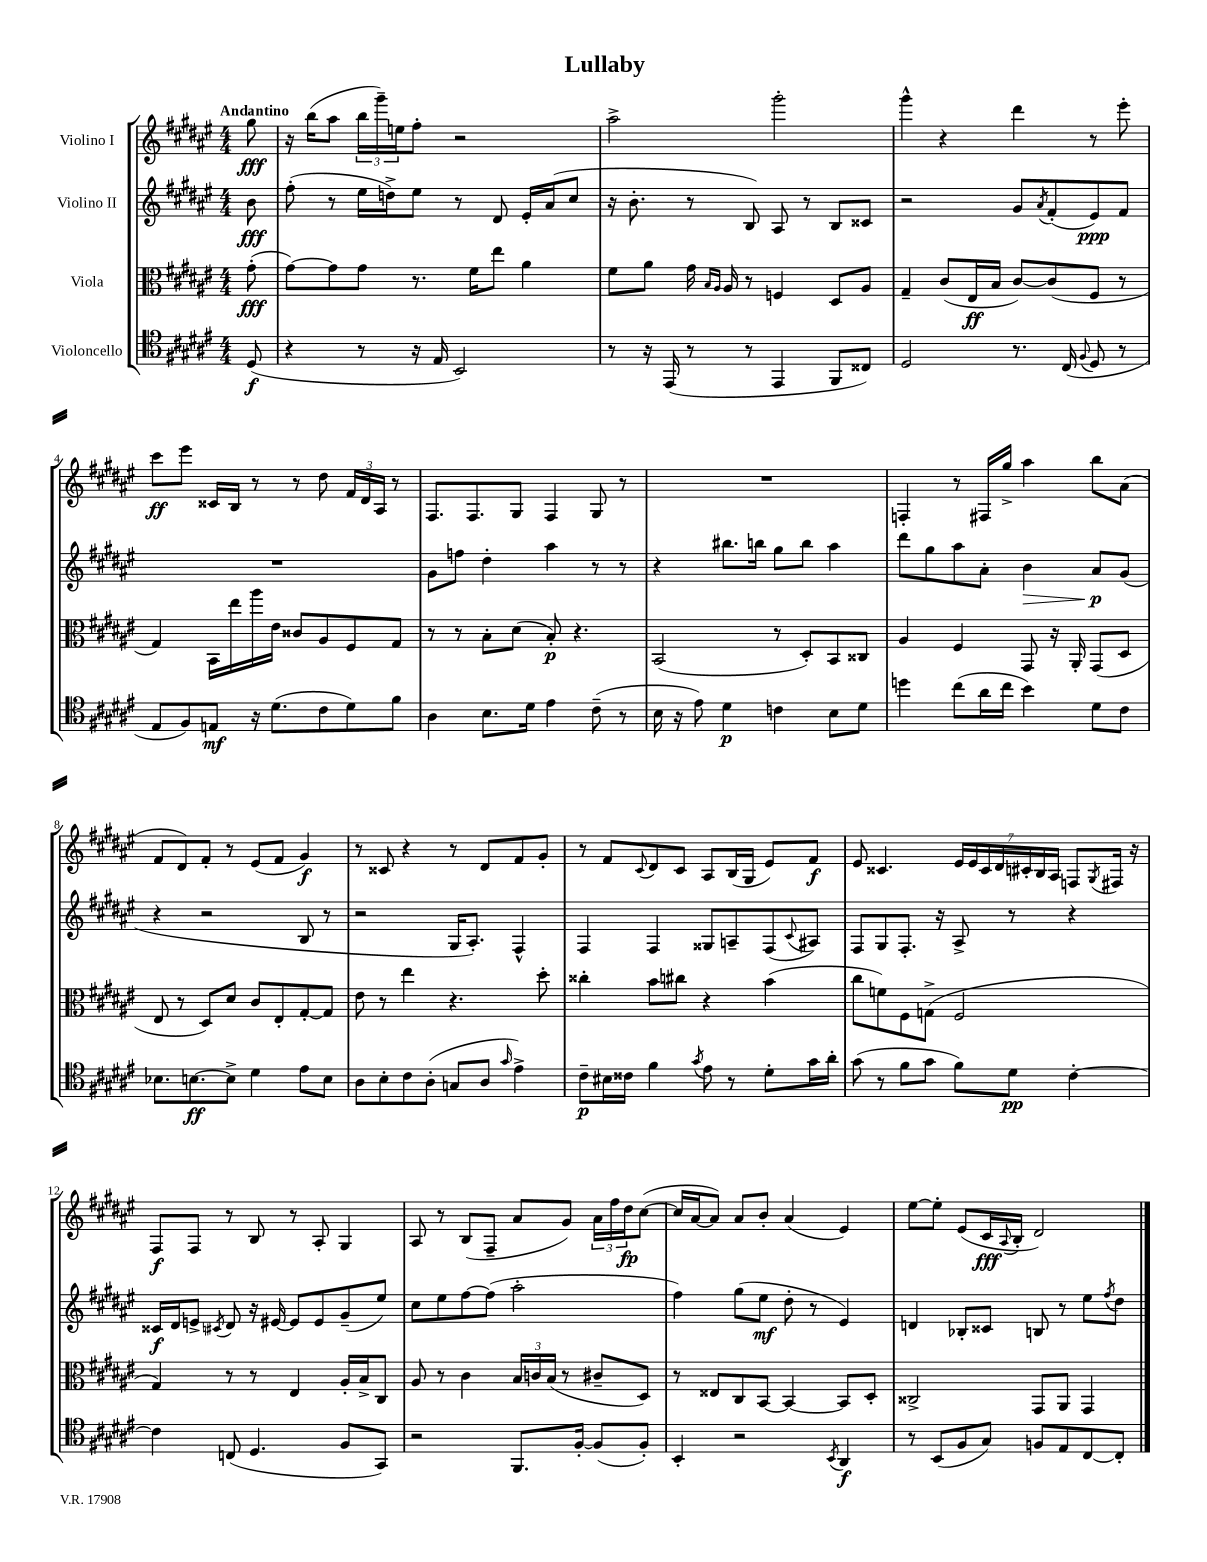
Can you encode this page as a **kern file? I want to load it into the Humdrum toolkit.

**kern	**kern	**kern	**kern
*staff4	*staff3	*staff2	*staff1
*clefC4	*clefC3	*clefG2	*clefG2
*k[f#c#g#d#a#e#]	*k[f#c#g#d#a#e#]	*k[f#c#g#d#a#e#]	*k[f#c#g#d#a#e#]
*M4/4	*M4/4	*M4/4	*M4/4
(8D#	(8g#'	8b	8gg#
=	=	=	=
4r	[8g#)	(8ff#'	16r
.	.	.	(16bb
.	8g#]	8r	8aa#
8r	8g#	16ee#	24bb
.	.	.	24ggg#~)
.	.	16dd^)	.
.	.	.	24ee
16r	8.r	8ee#	8ff#'
16E#	.	.	.
2BB)	.	8r	2r
.	16f#	.	.
.	8ee#	8d#	.
.	4a#	16e#'	.
.	.	(16a#	.
.	.	8cc#	.
=	=	=	=
8r	8f#	16r	2aa#^
.	.	8.b'	.
16r	8a#	.	.
(16EE#	.	.	.
8r	16g#	8r	.
.	16qqB	.	.
.	16qqA#	.	.
.	16A#	.	.
8r	8r	8B)	.
4EE#	4F	8A#	2ggg#'
.	.	8r	.
8FF#	8D#	8B	.
8C##)	8A#	8c##	.
=	=	=	=
2D#	4G#~	2r	4ggg#^^
.	(8c#	.	4r
.	16E#	.	.
.	16B	.	.
8.r	[8c#)	8g#	4ddd#
.	.	8qa#	.
.	(8c#]	(8f#'	.
(16C#	.	.	.
8qqF#	.	.	.
8D#	8F#	8e#)	8r
8r	8r	8f#	8eee#'
=	=	=	=
8E#	4G#)	1r	8ccc#
8F#)	.	.	8eee#
8E	16BB	.	16c##
.	16ee#	.	16B
16r	16aa#	.	8r
(8.d#	16e#	.	.
.	8c##	.	8r
8c#	8A#	.	8dd#
8d#)	8F#	.	24f#
.	.	.	24d#
.	.	.	24A#
8f#	8G#	.	8r
=	=	=	=
4A#	8r	8g#	8.F#
.	8r	8ff	.
.	.	.	8.F#
8.B	8B'	4dd#'	.
.	(8d#	.	8G#
16d#	.	.	.
4e#	8B')	4aa#	4F#
.	4.r	.	.
(8c#~	.	8r	8G#
8r	.	8r	8r
=	=	=	=
16B	(2BB	4r	1r
16r	.	.	.
8e#)	.	.	.
4d#	.	8.bb#	.
.	.	16bb	.
4c	8r	8gg#	.
.	8D#')	8bb	.
8B	8BB	4aa#	.
8d#	8C##	.	.
=	=	=	=
4dd	4A#	8ddd#	4F'
.	.	8gg#	.
(8cc#	4F#	8aa#	8r
16a#	.	8a#'	16F#
16cc#	.	.	16gg#^
4b)	8GG#	4b	4aa#
.	16r	.	.
.	16AA#'	.	.
8d#	(8GG#	8a#	8bb
8c#	8D#	(8g#	(8a#
=	=	=	=
8.B-	8E#	4r	8f#
.	8r	.	8d#)
[8.B	.	.	.
.	8D#)	2r	8f#'
8B^]	8d#	.	8r
4d#	8c#	.	(8e#
.	8E#'	.	8f#
8e#	[8G#'	8B	4g#)
8B	8G#]	8r	.
=	=	=	=
8A#	8e#	2r	8r
8B'	8r	.	8c##
8c#	4ee#	.	4r
(8A#'	.	.	.
8G	4.r	16G#	8r
.	.	8.A#')	.
8A#	.	.	8d#
16qqg#	.	.	.
4e#^)	.	4F#^^	8f#
.	8dd#'	.	8g#'
=	=	=	=
8c#~	4cc##'	4F#	8r
16B#	.	.	8f#
16c##	.	.	.
.	.	.	8qqc#
4f#	8b	4F#	8d#
.	8cc#	.	8c#
8qg#	.	.	.
8e#	4r	8G##	8A#
8r	.	8A~	(16B
.	.	.	16G#
8d#'	(4b	(8F#	8e#)
.	.	8qqc#	.
16g#	.	8A#)	8f#
16a#'	.	.	.
=	=	=	=
(8g#	8cc#	8F#	8e#
8r	8f)	8G#	4.c##
8f#	8F#	8.F#'	.
8g#	(8G^	.	.
.	.	16r	.
8f#)	2F#	8A#^	28e#
.	.	.	28e#
.	.	.	28c##
.	.	.	28d#
8d#	.	8r	.
.	.	.	28c#'
.	.	.	28B
.	.	.	28A#
[4c#'	.	4r	8F
.	.	.	8qG#
.	.	.	16F#
.	.	.	16r
=	=	=	=
4c#]	4G#)	16c##	8F#
.	.	16d#	.
.	.	8e^	8F#
.	.	8qc#	.
(8C	8r	8d#	8r
4.D#	8r	16r	8B
.	.	[16e#	.
.	4E#	8e#]	8r
.	.	8e#	8A#'
8F#	16A#'	(8g#~	4G#
.	16B^	.	.
8GG#)	8C#	8ee#)	.
=	=	=	=
2r	8A#	8cc#	8A#
.	8r	8ee#	8r
.	4c#	[8ff#	(8B
.	.	(8ff#]	8F#~
8.FF#	24B	2aa#'	8a#
.	24c	.	.
.	(24B	.	.
.	8r	.	8g#)
[16F#'	.	.	.
(8F#]	8c#~	.	24a#
.	.	.	24ff#
.	.	.	24dd#
8F#')	8D#)	.	([8cc#
=	=	=	=
4BB'	8r	4ff#)	16cc#]
.	.	.	[16a#
.	8E##	.	8a#])
2r	8C#	(8gg#	8a#
.	[8BB	8ee#	8b'
.	4BB_	8dd#'	(4a#
.	.	8r	.
8qBB	.	.	.
4AA#	8BB]	4e#)	4e#)
.	8D#'	.	.
=	=	=	=
8r	2C##^	4d	[8ee#
(8BB	.	.	8ee#']
8F#	.	8B-'	(8e#
8G#)	.	8c##	16c#
.	.	.	8qqA#
.	.	.	16B'
8F	8GG#	8B	2d#)
8E#	8AA#	8r	.
[8C#	4GG#	8ee#	.
.	.	8qff#	.
8C#']	.	8dd#	.
==	==	==	==
*-	*-	*-	*-
